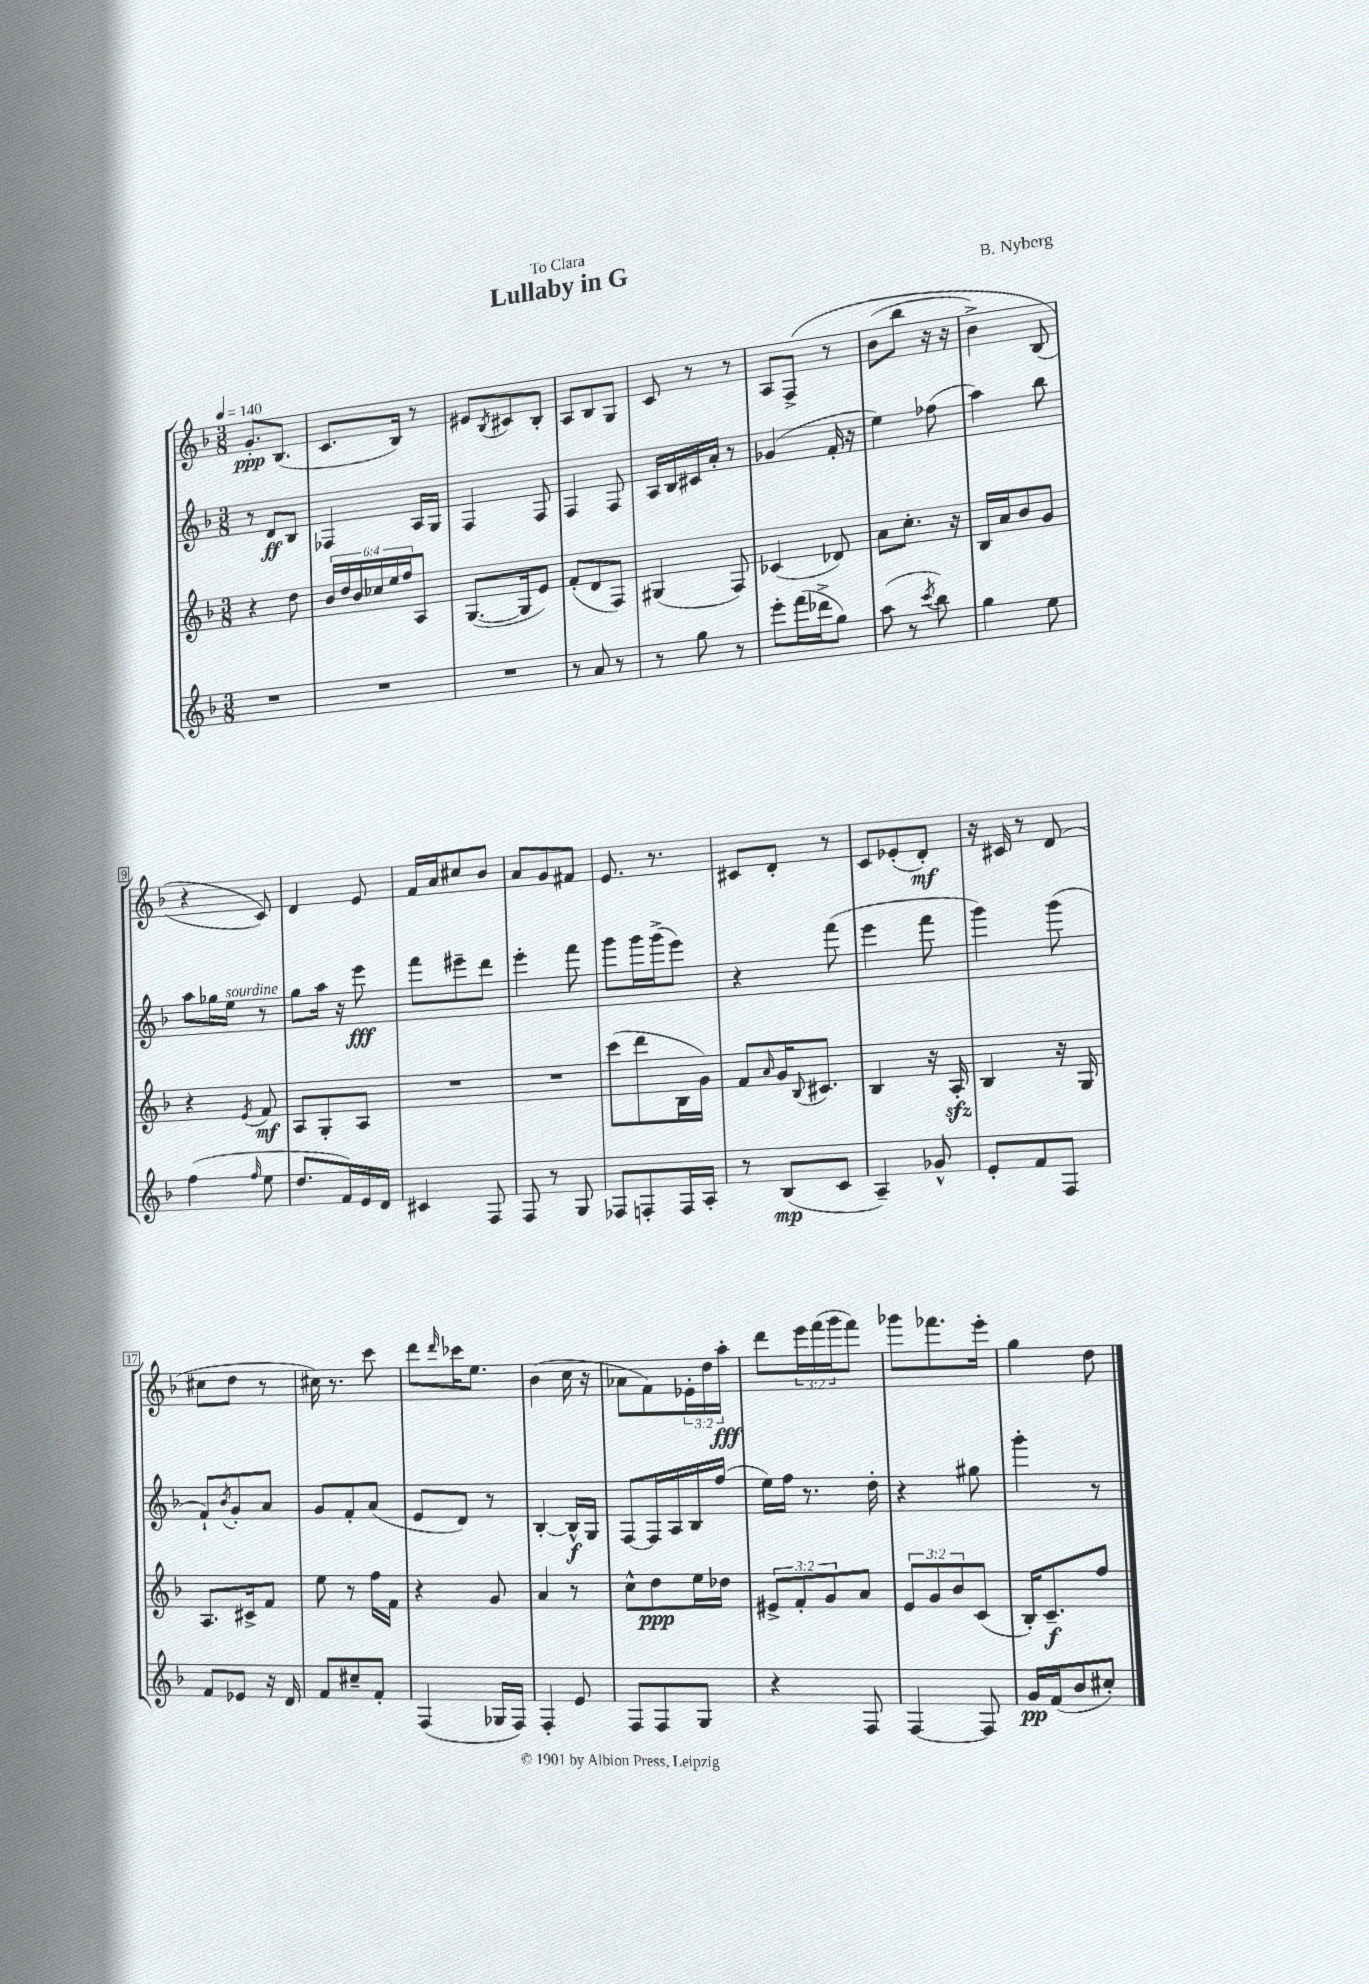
\header { title = "Lullaby in G" composer = "B. Nyberg" dedication = "To Clara" }
<<
\new StaffGroup <<
\new Staff = "s0" {
    \clef treble \key f \major \numericTimeSignature \time 3/8 \override Staff.TupletNumber.text = #tuplet-number::calc-fraction-text \tempo 4 = 140
    g'8.-.\ppp bes8.( |
    c'8. bes16) r8 |
    eis'8 \acciaccatura { bes8 } cis'8 bes8-. |
    a8 bes8 g8 |
    c'8 r8 r8 |
    a8 f8->\( r8 |
    bes'8( bes''8 r16 r16 |
    bes'4->) bes8( |
    r4 c'8)\) |
    d'4 e'8 |
    f'16 a'16 cis''8 bes'8 |
    a'8 g'8 fis'8 |
    e'8. r8. |
    cis'8 d'8-. r8 |
    c'8 ees'8-.( d'8-.\mf) |
    r16 cis'16 r8 d'8( |
    cis''8 d''8 r8 |
    cis''16) r8. c'''8 |
    d'''8 \grace { d'''16 } ces'''16 e''8. |
    bes'4( c''16 r16 |
    aes'8 f'8) \tuplet 3/2 { ees'16-. d''16 a''16-.\fff } |
    d'''8 \tuplet 3/2 { e'''16 f'''16( g'''16 } f'''8) |
    ges'''8 fes'''8. e'''16-. |
    g''4 d''8 \bar "|." |
}
\new Staff = "s1" {
    \clef treble \key f \major \numericTimeSignature \time 3/8
    r8 d'8\ff bes8 |
    fes4 a16 g16 |
    f4 f8 |
    f4 f8 |
    a16 bes16 cis'16 a'16-. r8 |
    ges'4( f'16-. r16 |
    e''4) fes''8( |
    a''4) bes''8 |
    a''8 ges''16 e''16^\markup { \italic "sourdine" } r8 |
    g''8 a''16 r16 e'''8\fff |
    f'''8 eis'''8-- d'''8 |
    e'''4-. f'''8 |
    g'''8 g'''16 g'''16->( e'''8) |
    r4 f'''8( |
    e'''4 f'''8 |
    g'''4) g'''8( |
    f'8-!) \acciaccatura { bes'8 } g'8-. a'8 |
    g'8 f'8-. a'8( |
    e'8 d'8) r8 |
    bes4~-. bes16-^\f g16 |
    f8~ f16 a16 bes16 f''16( |
    e''16) f''16 r8. d''16-. |
    r4 gis''8 |
    g'''4-. r8 \bar "|." |
}
\new Staff = "s2" {
    \clef treble \key f \major \numericTimeSignature \time 3/8 \override Staff.TupletNumber.text = #tuplet-number::calc-fraction-text
    r4 d''8 |
    \tuplet 6/4 { bes'16 d''16 bes'16 ces''16 e''16 f''16 } a8 |
    g8.~( g16 e'8) |
    f'8-.( d'8 f8) |
    gis4( f8) |
    ces'4( des'8) |
    a'8 c''8.-. r16 |
    bes16 a'16 bes'8 g'8 |
    r4 \acciaccatura { e'8 } f'8\mf |
    a8 g8-. a8 |
    R4. |
    R4. |
    c'''8( d'''8 bes16 g'16) |
    f'8 \grace { a'16 } g'16 \appoggiatura { bes8 } cis'8. |
    bes4 r16 a16-.\sfz |
    bes4 r16 g16 |
    a8. cis'16-> f'8 |
    e''8 r8 f''16 f'16 |
    r4 g'8 |
    a'4 r8 |
    c''8-^ d''8\ppp e''16 des''16 |
    \tuplet 3/2 { eis'8-> f'8-. g'8 } a'8 |
    \tuplet 3/2 { e'8 g'8 bes'8 } c'8( |
    bes16-.) c'8.--\f f''8 \bar "|." |
}
\new Staff = "s3" {
    \clef treble \key f \major \numericTimeSignature \time 3/8
    R4. |
    R4. |
    R4. |
    r8 a'8 r8 |
    r8 g''8 r8 |
    e'''8-. f'''16( des'''16-> g''8) |
    a''8( r8 \acciaccatura { c'''8 } bes''8) |
    g''4 e''8 |
    f''4( \grace { f''16 } e''8 |
    d''8. f'16) e'16 d'16 |
    cis'4 f8 |
    f8 r8 g8 |
    fes8 f8-. f16 a16-. |
    r8 bes8\mp( c'8 |
    a4--) ges'8-^ |
    e'8-. f'8 f8 |
    f'8 ees'8 r16 d'16 |
    f'8 cis''8-- f'8-. |
    f4( ges16 f16) |
    f4-. e'8 |
    f8 f8 g8 |
    r4 f8 |
    f4~ f8 |
    g'16\pp f'16( bes'8 cis''8-.) \bar "|." |
}
>>
>>
\layout { \context { \Score \override BarNumber.stencil = #(make-stencil-boxer 0.1 0.3 ly:text-interface::print) } }
